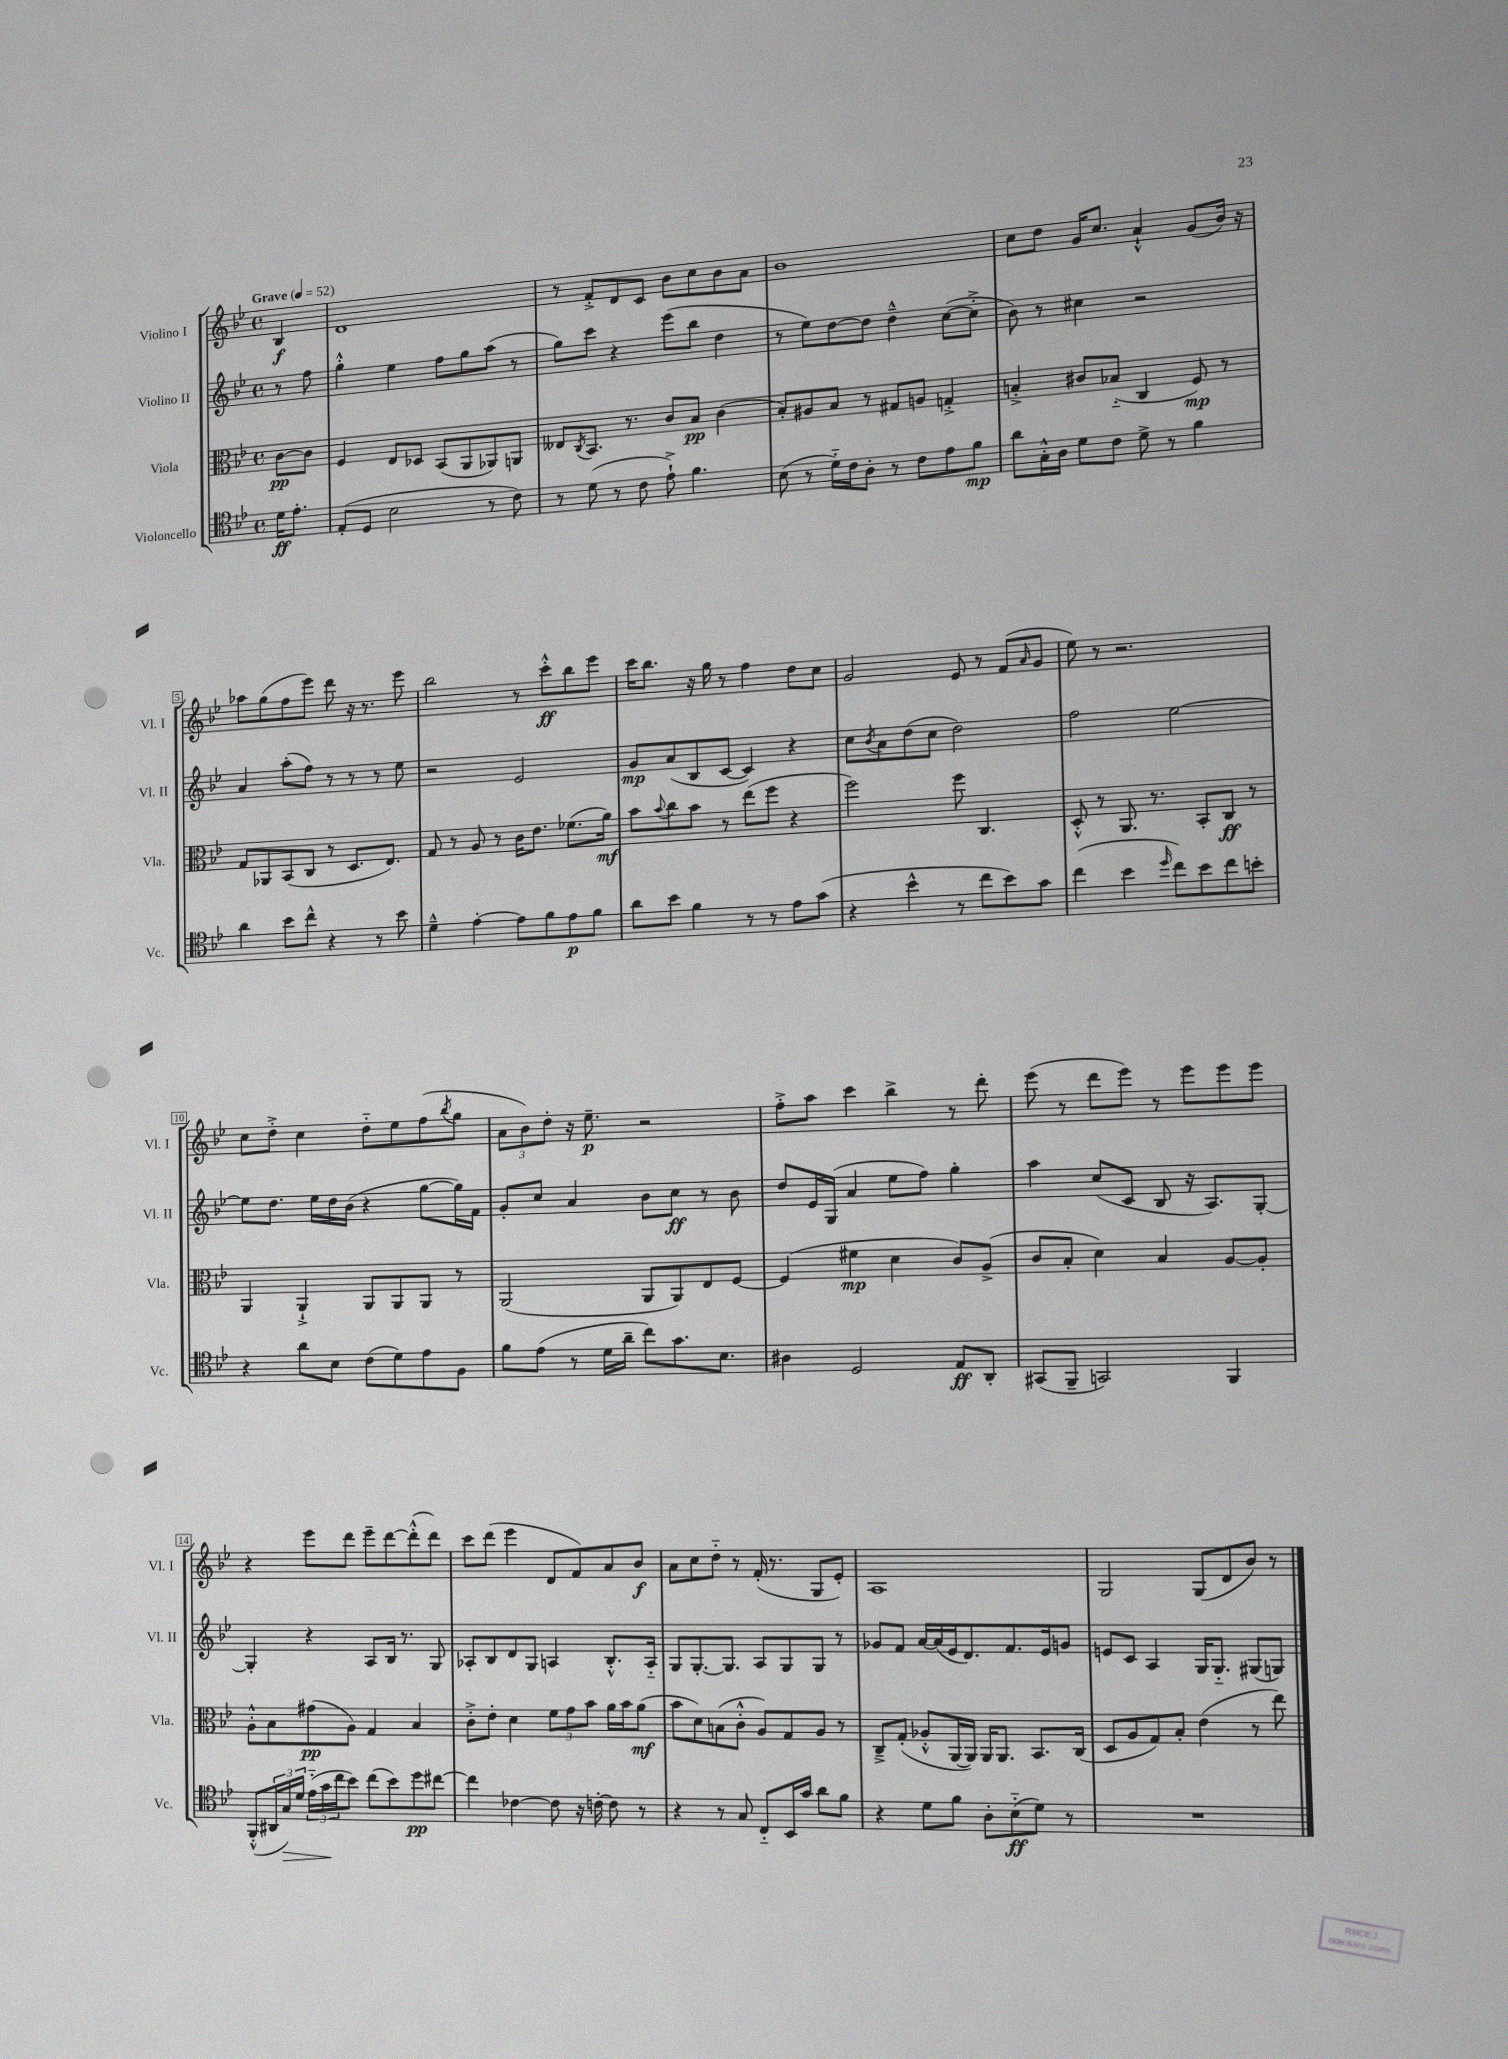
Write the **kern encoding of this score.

**kern	**kern	**kern	**kern
*staff4	*staff3	*staff2	*staff1
*clefC4	*clefC3	*clefG2	*clefG2
*k[b-e-]	*k[b-e-]	*k[b-e-]	*k[b-e-]
*M4/4	*M4/4	*M4/4	*M4/4
*met(c)	*met(c)	*met(c)	*met(c)
*MM52	*MM52	*MM52	*MM52
16d	[8c	8r	4B-
8.e-'	.	.	.
.	8c]	8ff	.
=	=	=	=
(8E-'	4F	4gg'^^	1d
8D	.	.	.
2B-	8E-	4ee-	.
.	8D-	.	.
.	(8BB-	8ff	.
.	8AA	8gg	.
8r	8AA-)	(8aa	.
8c)	8AA	8r	.
=	=	=	=
8r	8E--	8gg)	8r
.	8qC	.	.
(8d	8.BB-	8ccc	8f'^
8r	.	4r	8d
.	8.r	.	.
8c	.	.	8c
8e-`^)	8c	(8eee-	8b-
4.f	8B-	8bb-	8cc
.	(4c	4dd	8b-
.	.	.	8a
=	=	=	=
(8B-	8B-')	8r	1b-
8r	8A#	8ee-)	.
16d'~)	8B-	[8dd	.
16c	.	.	.
8A'	8r	8dd]	.
8r	8G#	4dd~^^	.
8c	8A	.	.
8e-	4G'^	([8cc	.
8f	.	8cc'^]	.
=	=	=	=
8a	4B'^	8b-)	8cc
16G'^^	.	8r	8dd
16A	.	.	.
8d	8c#	4cc#	16g
.	.	.	8.cc
8c	(8B-'~	.	.
8d^	4C	2r	4a`^^
8r	.	.	.
4f	8F)	.	(8g
.	8r	.	16b-)
.	.	.	16r
=	=	=	=
4a	8G	4a	8aa-
.	8AA-	.	(8gg
8b-	(8BB-	(8aa'	8ff
8cc^^	8C	8ff)	8eee-)
4r	8r	8r	8ddd
.	8.D	8r	16r
.	.	.	8.r
8r	.	8r	.
.	8.E-)	.	.
8b-	.	8ee-	8eee-
=	=	=	=
4d~^^	8G	2r	2bb-
.	8r	.	.
[4e-'	8A	.	.
.	8r	.	.
8e-]	16c	2e-	8r
.	8.e-	.	.
8f	.	.	8ccc'^^
8e-	(8.f-	.	8bb-
8f	.	.	8eee-
.	16a)	.	.
=	=	=	=
8a	8b-	8g	16ccc
.	.	.	8.bb-
.	8qqb-	.	.
8b-	8cc	(8a	.
4f	8b-	8B-	16r
.	.	.	16gg
.	8r	[8c	8r
8r	(8ee-	4c])	4ff
8r	8ff	.	.
8e-	4r	4r	8dd
(8g	.	.	8cc
=	=	=	=
4r	2ff)	8cc	2g
.	.	8qb-	.
.	.	8a	.
4b-^^	.	(8dd	.
.	.	8cc	.
8r	8ff	2dd)	8e-
8cc	4.C	.	8r
8b-)	.	.	(8f
.	.	.	16qqa
8g	.	.	8g
=	=	=	=
(4cc	8D'^^	2ff	8ee-)
.	8r	.	8r
4b-	8.AA	.	2.r
.	8.r	.	.
16qqdd	.	.	.
8cc)	.	[2ee-	.
8b-	8BB-'	.	.
8cc	8C	.	.
8b'	8r	.	.
=	=	=	=
4r	4AA	8ee-]	8cc
.	.	8.dd	8dd'^
8a	4AA`^	.	4cc
.	.	16ee-	.
8B-	.	16dd	.
.	.	(16b-	.
(8c	8AA	4r	8dd'~
8d)	8AA	.	8ee-
8e-	8AA	[8gg	(8ff
.	.	.	8qbb-
8F	8r	16gg])	8gg
.	.	16f	.
=	=	=	=
8f	(2AA	8g'	12a
.	.	.	12b-)
(8e-	.	8cc	.
.	.	.	12dd'
8r	.	4a	16r
.	.	.	8.ee-~
16d	.	.	.
16a~	.	.	.
8cc)	8AA	8b-	2r
8.g	8AA)	8cc	.
.	8E-	8r	.
8.B-	.	.	.
.	[8F	8b-	.
=	=	=	=
4A#	(4F]	8dd	8ff'^
.	.	16e-	8aa
.	.	(16G	.
2D	4f#	4a	4ccc
.	4d	8ee-	4bb-^
.	.	8ff)	.
8E-	8c)	4gg'	8r
8AA'	(8A^	.	8ddd'
=	=	=	=
(8GG#	8c	4aa	(8eee-
8FF~	8B-'	.	8r
2GG)	4d)	(8cc	8ddd
.	.	8c	8eee-)
.	4B-	8B-	8r
.	.	16r	8eee-
.	.	8.A)	.
4FF	[8A	.	8eee-
.	8A']	[8G'	8eee-
=	=	=	=
(8FF'^^	8A'^^	4G']	4r
24AA#	8B-	.	.
24G)	.	.	.
24d	.	.	.
(24e-'~	(8g#	4r	8eee-
24g	.	.	.
24cc	.	.	.
8b-)	8A)	.	8ddd
(8cc	4G	8A	8eee-~
8b-)	.	16B-	[8ddd
.	.	8.r	.
8dd	4B-	.	(8ddd'^^]
[8cc#	.	8G	8ddd)
=	=	=	=
4cc#]	8c'^	8A-'	8ccc
.	8e-'	8B-	(8ddd
[4c-	4d	8d	4eee-
.	.	8G	.
8c-]	12f	4A	8d
.	12g	.	.
16r	.	.	8f)
.	12b-	.	.
[16c'	.	.	.
8c]	16a	8.B-'^^	8a
.	16b-	.	.
8r	(8a	.	8b-
.	.	16A'~	.
=	=	=	=
4r	8b-	8G	8a
.	8d)	[8.G'	8cc
8r	(8B	.	8dd'~
.	.	8.G]	.
8G	8c'^^	.	8r
8C'~	8A)	8A	(16f'
.	.	.	8.r
16BB-	8G	8G	.
16g	.	.	.
8a	8A	8G	8G
8f	8r	8r	8e-')
=	=	=	=
4r	8C~^	8g-	1A
.	(8G'	8f	.
8d	8A-'^^	[16a	.
.	.	(16a]	.
8f	[16AA	16e-	.
.	16AA])	8.d)	.
8A'	16AA	.	.
.	8.AA	.	.
(8B-'~	.	8.f	.
8d)	8.BB-	.	.
.	.	16e-	.
8r	.	8g	.
.	(16C	.	.
=	=	=	=
1r	8D	8e	2G
.	8A	8c	.
.	8G)	4A	.
.	8B-'	.	.
.	(4e-	16G	(8G
.	.	8.G'~	.
.	.	.	8d
.	8r	(8G#	8b-)
.	8ee-)	8G)	8r
==	==	==	==
*-	*-	*-	*-
